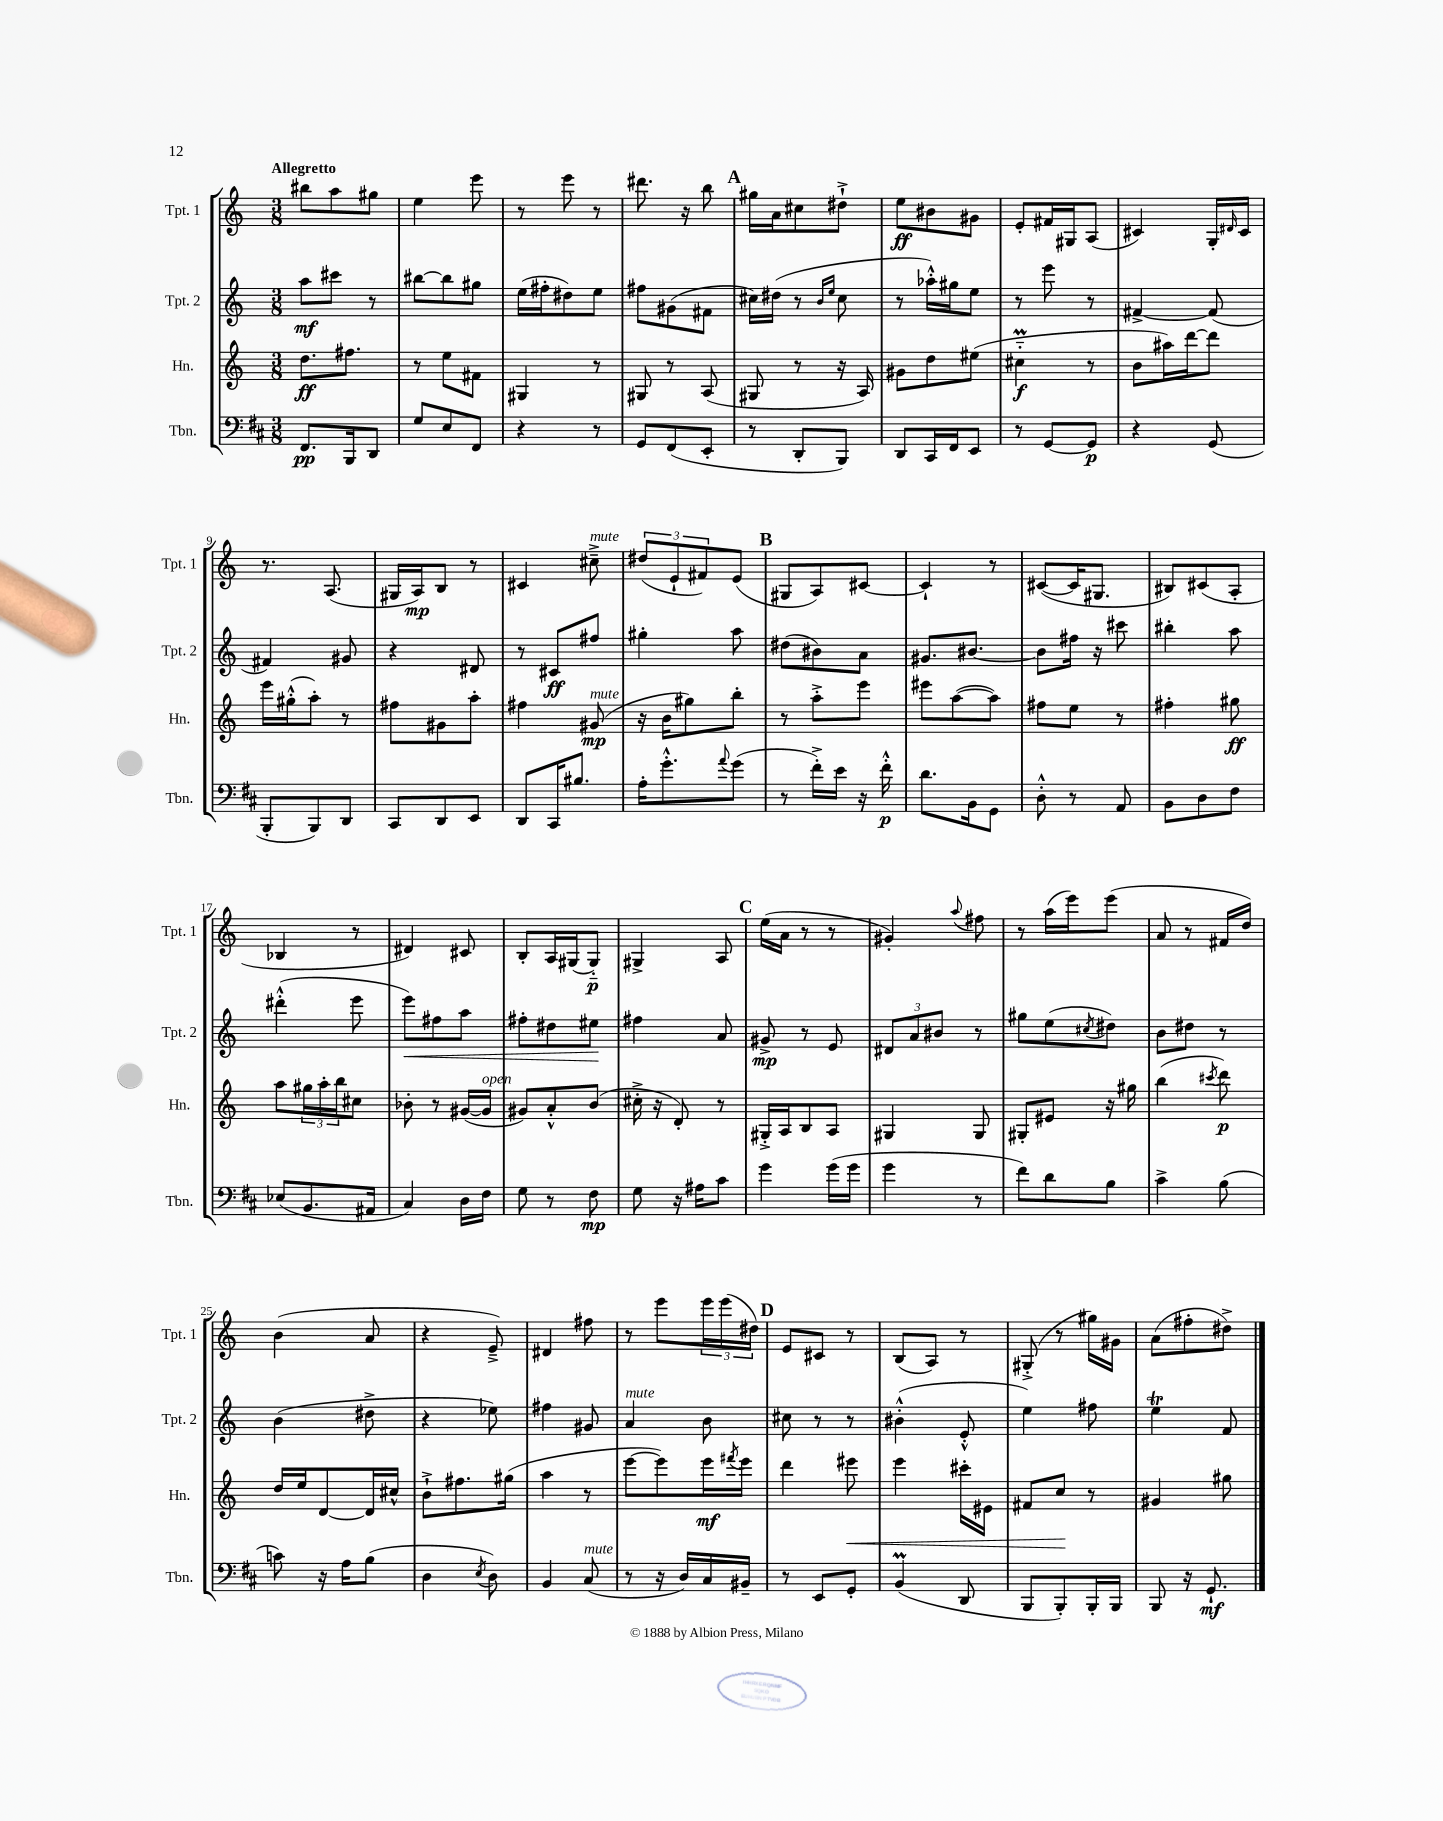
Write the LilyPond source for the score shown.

<<
\new StaffGroup <<
\new Staff = "s0" \with { instrumentName = "Tpt. 1" shortInstrumentName = "Tpt. 1" } {
    \clef treble \key c \major \numericTimeSignature \time 3/8 \tempo "Allegretto"
    bis''8 a''8 gis''8 |
    e''4 e'''8 |
    r8 e'''8 r8 |
    dis'''8. r16 b''8 |
    \mark \markup { \bold "A" } gis''16 a'16 cis''8 dis''8-!-> |
    e''8\ff bis'8 gis'8 |
    e'8-. fis'16 gis16 a8( |
    cis'4) g16-. \grace { dis'16 } cis'16 |
    r8. a8.( |
    gis16 a16\mp) b8 r8 |
    cis'4 cis''8--->^\markup { \italic "mute" } |
    \tuplet 3/2 { dis''8( e'8-! fis'8) } e'8( |
    \mark \markup { \bold "B" } gis8 a8) cis'8~ |
    cis'4-! r8 |
    cis'8~( cis'16 gis8. |
    bis8) cis'8( a8-. |
    bes4 r8 |
    dis'4) cis'8 |
    b8-. a16 gis16( gis8-_\p) |
    gis4-> a8 |
    \mark \markup { \bold "C" } e''16( a'16 r8 r8 |
    gis'4-.) \appoggiatura { a''8 } fis''8 |
    r8 a''16( e'''16) e'''8( |
    a'8 r8 fis'16 d''16) |
    b'4( a'8 |
    r4 e'8--->) |
    dis'4 fis''8 |
    r8 e'''8 \tuplet 3/2 { e'''16 e'''16( dis''16) } |
    \mark \markup { \bold "D" } e'8 cis'8 r8 |
    b8( a8) r8 |
    gis8-.->( r8 gis''16) gis'16 |
    a'8( fis''8-. dis''8->) \bar "|." |
}
\new Staff = "s1" \with { instrumentName = "Tpt. 2" shortInstrumentName = "Tpt. 2" } {
    \clef treble \key c \major \numericTimeSignature \time 3/8
    a''8\mf cis'''8 r8 |
    bis''8~ bis''8 gis''8 |
    e''16( fis''16-. dis''8) e''8 |
    fis''8 gis'8( fis'8 |
    \mark \markup { \bold "A" } cis''16) dis''16( r8 \grace { b'16 e''16 } cis''8 |
    r8 aes''16-.-^) gis''16 e''8 |
    r8 e'''8 r8 |
    fis'4~-> fis'8( |
    fis'4) gis'8 |
    r4 dis'8 |
    r8 cis'8\ff fis''8 |
    gis''4-. a''8 |
    \mark \markup { \bold "B" } dis''8( bis'8) a'8 |
    gis'8. bis'8.~ |
    bis'8 fis''16 r16 cis'''8 |
    bis''4-. a''8 |
    dis'''4-.-^( e'''8 |
    e'''8\<) fis''8 a''8 |
    fis''8-. dis''8 eis''8\! |
    fis''4 a'8 |
    \mark \markup { \bold "C" } gis'8->\mp r8 e'8 |
    \tuplet 3/2 { dis'8 a'8 bis'8 } r8 |
    gis''8 e''8( \acciaccatura { cis''8 } dis''8) |
    b'8 dis''8 r8 |
    b'4( dis''8-> |
    r4 ees''8) |
    fis''4 gis'8 |
    a'4^\markup { \italic "mute" } b'8 |
    \mark \markup { \bold "D" } cis''8 r8 r8 |
    bis'4-.-^( e'8-.-^ |
    e''4) fis''8 |
    e''4\trill f'8 \bar "|." |
}
\new Staff = "s2" \with { instrumentName = "Hn." shortInstrumentName = "Hn." } {
    \clef treble \key c \major \numericTimeSignature \time 3/8
    d''8.\ff fis''8. |
    r8 e''8 fis'8 |
    gis4 r8 |
    gis8 r8 a8( |
    \mark \markup { \bold "A" } gis8 r8 r16 a16) |
    gis'8 d''8 eis''8( |
    cis''4-_\prall\f r8 |
    b'8 ais''16) d'''16~ d'''8 |
    e'''16 gis''16-.-^( a''8-.) r8 |
    fis''8 gis'8 a''8-. |
    fis''4 gis'8\mp^\markup { \italic "mute" }( |
    r16 b'16 gis''8) b''8-. |
    \mark \markup { \bold "B" } r8 a''8-.-> e'''8 |
    eis'''8 a''8~( a''8) |
    fis''8 e''8 r8 |
    fis''4-. gis''8\ff |
    a''8 \tuplet 3/2 { gis''16 a''16-. b''16 } cis''8 |
    bes'8-. r8 gis'16~( gis'16^\markup { \italic "open" } |
    gis'8) a'8-.-^ b'8( |
    cis''16-.-> r16 d'8-.) r8 |
    \mark \markup { \bold "C" } gis16-.-> a16 b8 a8 |
    gis4 gis8 |
    gis8-. eis'8 r16 gis''16 |
    b''4( \acciaccatura { cis'''8 } d'''8\p) |
    d''16 e''16 d'8~ d'16 cis''16-^ |
    b'8-!-> fis''8. gis''16( |
    a''4 r8 |
    e'''8~ e'''8) e'''16\mf \acciaccatura { fis'''8 } e'''16 |
    \mark \markup { \bold "D" } d'''4 eis'''8\< |
    e'''4 cis'''16-. eis'16 |
    fis'8 c''8\! r8 |
    gis'4 gis''8 \bar "|." |
}
\new Staff = "s3" \with { instrumentName = "Tbn." shortInstrumentName = "Tbn." } {
    \clef bass \key d \major \numericTimeSignature \time 3/8
    fis,8.\pp b,,16 d,8 |
    g8 e8 fis,8 |
    r4 r8 |
    g,8 fis,8( e,8-. |
    \mark \markup { \bold "A" } r8 d,8-. b,,8) |
    d,8 cis,16 fis,16 e,8 |
    r8 g,8~ g,8\p |
    r4 g,8( |
    b,,8-. b,,8) d,8 |
    cis,8 d,8 e,8 |
    d,8 cis,16 bis8. |
    a16-. g'8.-.-^ \appoggiatura { a'8 } g'8( |
    \mark \markup { \bold "B" } r8 fis'16-.->) e'16 r16 fis'16-.-^\p |
    d'8. b,16 g,8 |
    d8-.-^ r8 a,8 |
    b,8 d8 fis8 |
    ees8( b,8. ais,16 |
    cis4) d16 fis16 |
    g8 r8 fis8\mp |
    g8 r16 ais16 cis'8 |
    \mark \markup { \bold "C" } g'4 g'16( g'16 |
    g'4 r8 |
    fis'8) d'8 b8 |
    cis'4-> b8( |
    c'8) r16 a16 b8( |
    d4 \acciaccatura { e8 } d8) |
    b,4 cis8^\markup { \italic "mute" }( |
    r8 r16 d16) cis16 bis,16-- |
    \mark \markup { \bold "D" } r8 e,8 g,8-. |
    b,4\prall( d,8 |
    b,,8 b,,8-.) b,,16-. b,,16 |
    b,,8 r16 g,8.-!\mf \bar "|." |
}
>>
>>
